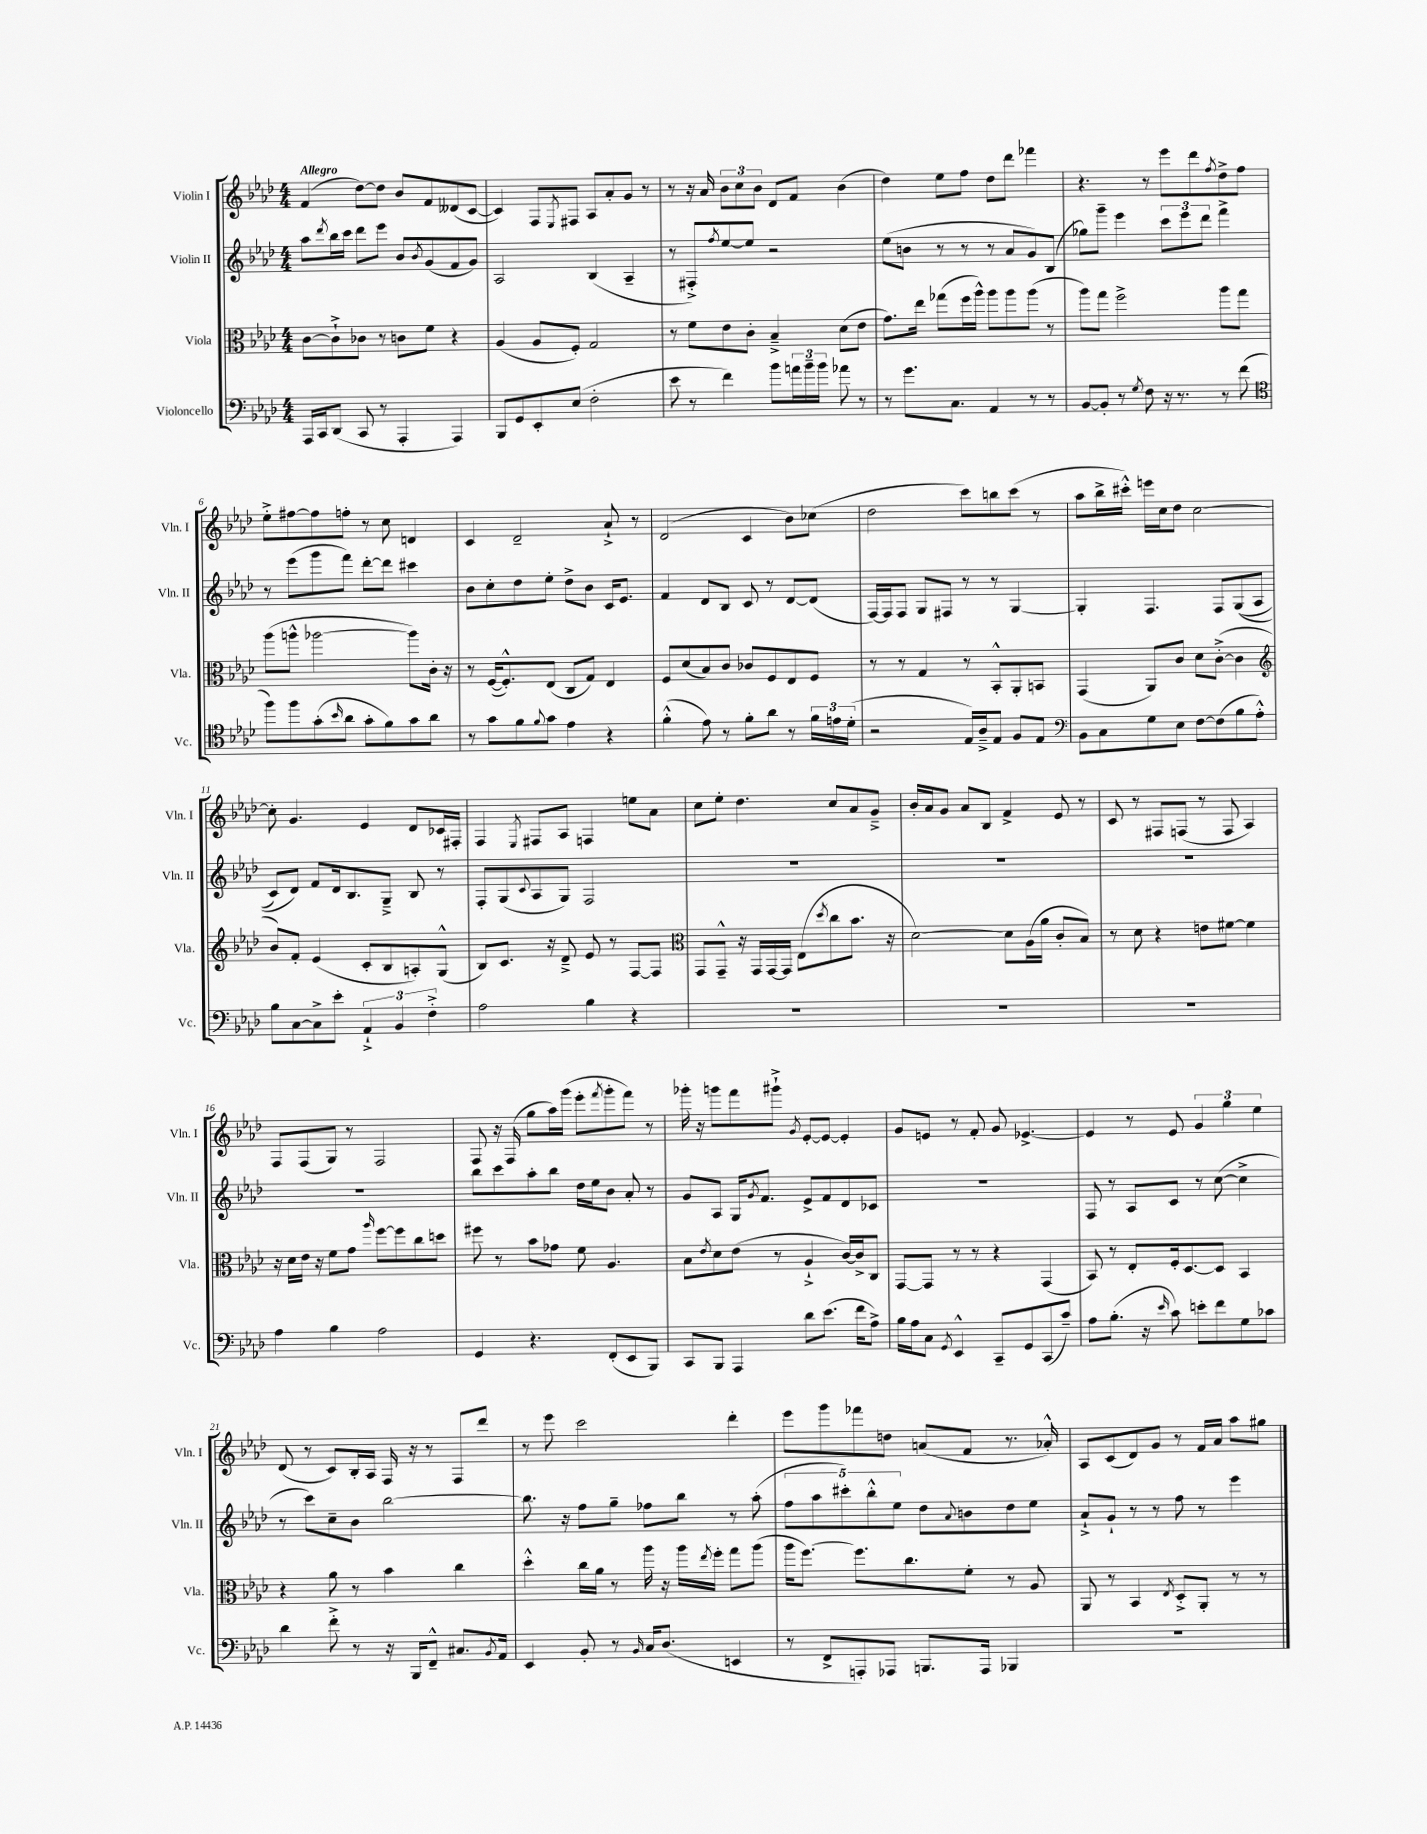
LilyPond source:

<<
\new StaffGroup <<
\new Staff = "s0" \with { instrumentName = "Violin I" shortInstrumentName = "Vln. I" } {
    \clef treble \key aes \major \numericTimeSignature \time 4/4 \tempo "Allegro"
    f'4( des''8~) des''8 bes'8 f'8 deses'8( c'8~ |
    c'4) f8 \acciaccatura { ees8 } fis8 aes8 aes'8-. g'8 r8 |
    r8 r16 aes'16 \tuplet 3/2 { bes'8 c''8 bes'8 } des'8 f'8 bes'4( |
    des''4) ees''8 f''8 des''8 des'''8 fes'''4 |
    r4. r8 ees'''8 des'''8 \acciaccatura { f''8 } des''8-> f''8 |
    ees''8-.-> fis''8~ fis''8 f''8-. r8 c''8 d'4 |
    c'4 des'2-- aes'8-!-> r8 |
    des'2( c'4 bes'8) ces''8( |
    des''2 c'''8) b''8 c'''8( r8 |
    aes''8 bes''16-> cis'''16-.-^) e'''16 c''16 des''8 c''2~ |
    c''8-. g'4. ees'4 des'8 ces'16 fis16-. |
    f4 \acciaccatura { ees8 } fis8 aes8 f4 e''8 aes'8 |
    c''8 ees''8-. des''4. c''8 aes'8 g'8---> |
    bes'16-. aes'16 g'8 aes'8 bes8 f'4-> ees'8 r8 |
    c'8 r8 fis8 f8( r8 f8 aes4) |
    f8 f8( g8) r8 f2 |
    f8 r16 f16( g''8 aes''16) g'''16( ees'''8-. \acciaccatura { f'''8 } g'''8-. f'''8) r8 |
    ges'''16-. r16 g'''8 f'''8 gis'''8-!-> \acciaccatura { g'8 } ees'8~-. ees'8~ ees'4-. |
    g'8 e'8 r8 f'8-. g'8 ees'4.~-> |
    ees'4 r8 ees'8 \tuplet 3/2 { g'4 g''4 ees''4 } |
    des'8( r8 c'8) bes16-. aes16 f16 r16 r8 f8 des'''8 |
    r8 ees'''8 c'''2 des'''4-. |
    ees'''8 g'''8 fes'''8 d''8 a'8( f'8 r8. aes'16-.-^) |
    aes8 c'8( des'8) g'8 r8 f'16 aes'16 aes''8 gis''8 \bar "|." |
}
\new Staff = "s1" \with { instrumentName = "Violin II" shortInstrumentName = "Vln. II" } {
    \clef treble \key aes \major \numericTimeSignature \time 4/4
    aes''8 \acciaccatura { des'''8 } bes''16 c'''16 des'''8 ees'''8 bes'8 \acciaccatura { bes'8 } g'8( f'8 g'8) |
    aes2 bes4( aes4-- |
    r8 fis8-.->) \acciaccatura { f''8 } ees''8~ ees''8 r2 |
    ees''8( b'8 r8 r8 r8 aes'8 g'8) bes8( |
    ges''8) g'''8-- ees'''4 \tuplet 3/2 { c'''8 ees'''8 des'''8 } f'''4-> |
    r8 ees'''8( g'''8 f'''8) des'''8~-. des'''8 cis'''4 |
    bes'8 c''8-. des''8 ees''8-. des''8-> bes'8 c'16 ees'8. |
    f'4 des'8 bes8 c'8 r8 des'8~ des'8( |
    f16~) f16 f8 g8 fis8 r8 r8 g4~ |
    g4-. f4. f8 g8(\( aes8 |
    c'8) des'8\) f'8 des'16 bes8. g8---> bes8 r8 |
    f8-. g8( \appoggiatura { c'8 } aes8 g8) f2 |
    R1 |
    R1 |
    R1 |
    R1 |
    bes''8 c'''8 aes''8-. bes''8 des''16 ees''16 bes'8 aes'8-. r8 |
    g'8 aes8 g16 \acciaccatura { g'8 } f'8. ees'8-> f'8 des'8 ces'8 |
    R1 |
    f8 r8 aes8 c'8 r8 c''8~( c''4-> |
    r8 c'''8) c''8-- bes'8 bes''2~ |
    bes''8. r16 f''8 g''8-- fes''8 bes''8 r8 aes''8-.( |
    \tuplet 5/4 { f''8 aes''8 cis'''8-.) bes''8-.-^ ees''8 } des''8 \appoggiatura { aes'8 } b'8 des''8 ees''8 |
    aes'8-!-> g'8-! r8 r8 f''8 r8 ees'''4 \bar "|." |
}
\new Staff = "s2" \with { instrumentName = "Viola" shortInstrumentName = "Vla." } {
    \clef alto \key aes \major \numericTimeSignature \time 4/4
    c'8~ c'8-!-> ces'8 r8 c'8 f'8 r4 |
    aes4( aes8 f8-.) g2 |
    r8 f'8 ees'8 c'8-. bes4---> des'8( ees'8 |
    g'8.) ees''16 ges''8( f''16 aes''16-^) aes''8 aes''8 aes''8( r8 |
    aes''8) g''8 f''2-> aes''8 g''8 |
    aes''8( a''8-^ aes''2~ aes''8) c'16-. r16 |
    r8 f16~( f8.-.-^) ees8( c8 g8) ees4 |
    f8 des'8( bes8) c'8 ces'8 f8 ees8 f8 |
    r8 r8 g4 r8 bes,8-.-^ aes,8-. b,8 |
    g,4( aes,8) c'8 des'8 c'8~-.->( c'4 |
    \clef treble bes'8) f'8-. ees'4( c'8-. bes8 a8-.) g8-^( |
    bes8) c'8. r16 des'8---> ees'8 r8 f8~ f8 |
    \clef alto g,8 g,8---^ r16 g,16 g,16~ g,16 ees8( \acciaccatura { des''8 } c''8 bes'8. r16 |
    des'2~) des'8 aes16( aes'16 c'8-. bes8) |
    r8 des'8 r4 e'8 fis'8~ fis'4 |
    r16 des'16 ees'16 r16 f'8 g'8 \grace { aes''16 } f''8~ f''8 c''8 d''8 |
    fis''8 r8 bes'8 ges'8 f'8 aes4. |
    bes8 \acciaccatura { ees'8 } des'8 ees'8( r8 aes4-!-> c'16~) c'16-> c8 |
    g,8~ g,8 r8 r8 r4 g,4( |
    bes,8) r8 ees8-. f16-. des8.~ des8 bes,4 |
    r4 aes'8 r8 bes'4 c''4 |
    des''4-.-^ c''16 aes'16 r8 aes''16 r16 aes''16 \acciaccatura { ees''8 } f''16-. g''8 aes''8( |
    aes''16 f''8.~) f''8. c''8. f'8-. r8 aes8 |
    aes,8 r8 bes,4 \acciaccatura { ees8 } des8-.-> aes,8-. r8 r8 \bar "|." |
}
\new Staff = "s3" \with { instrumentName = "Violoncello" shortInstrumentName = "Vc." } {
    \clef bass \key aes \major \numericTimeSignature \time 4/4
    aes,,16 c,16 des,8( c,8 r8 aes,,4-. aes,,4) |
    bes,,8 g,8 ees,8-. ees8( f2-. |
    ees'8 r8 f'4) bes'8 \tuplet 3/2 { a'16 bes'16-- bes'16 } aes'8 r8 |
    r8 g'8. c8. aes,4 r8 r8 |
    bes,8~ bes,8-. r8 \acciaccatura { g8 } f8 r16 r8. r8 f'8( |
    \clef tenor f''8) f''8 g'8-.( \grace { bes'16 } aes'8 g'8-. f'8) g'8 aes'8 |
    r8 g'8 f'8 \appoggiatura { f'8 } g'8 ees'4 r4 |
    f'4-.-^( ees'8) r8 f'8-. aes'8 r8 \tuplet 3/2 { f'16 e'16 des'16-.( } |
    r2 ees16) aes16---> ees8 f8 ees8 |
    \clef bass bes,8 c8 g8 ees8 f8~ f8( bes8 aes8-.-^) |
    bes8 c8~ c8-> ees'8-. \tuplet 3/2 { aes,4-!-> bes,4 f4-.-> } |
    aes2 bes4 r4 |
    R1 |
    R1 |
    R1 |
    aes4 bes4 aes2 |
    g,4 r4. f,8-.( ees,8 bes,,8) |
    c,8 bes,,8 aes,,4 des'8 ees'8.( f'16 aes8->) |
    bes16 aes16 c8 \acciaccatura { g,8 } ees,4-^ c,8-- g,8 c,8( c'8--) |
    aes8 bes8.-.( r16 \grace { ees'16 } c'8) e'8-. f'8 g8 ces'8 |
    des'4 f'8-.-> r8 r16 bes,,16 f,8---^ cis8. \acciaccatura { bes,8 } aes,16 |
    ees,4 bes,8-. r8 \grace { bes,16 } c16 des8.( e,4 |
    r8 f,8-> a,,8-.) aes,,8 b,,8. aes,,16 bes,,4 |
    R1 \bar "|." |
}
>>
>>
